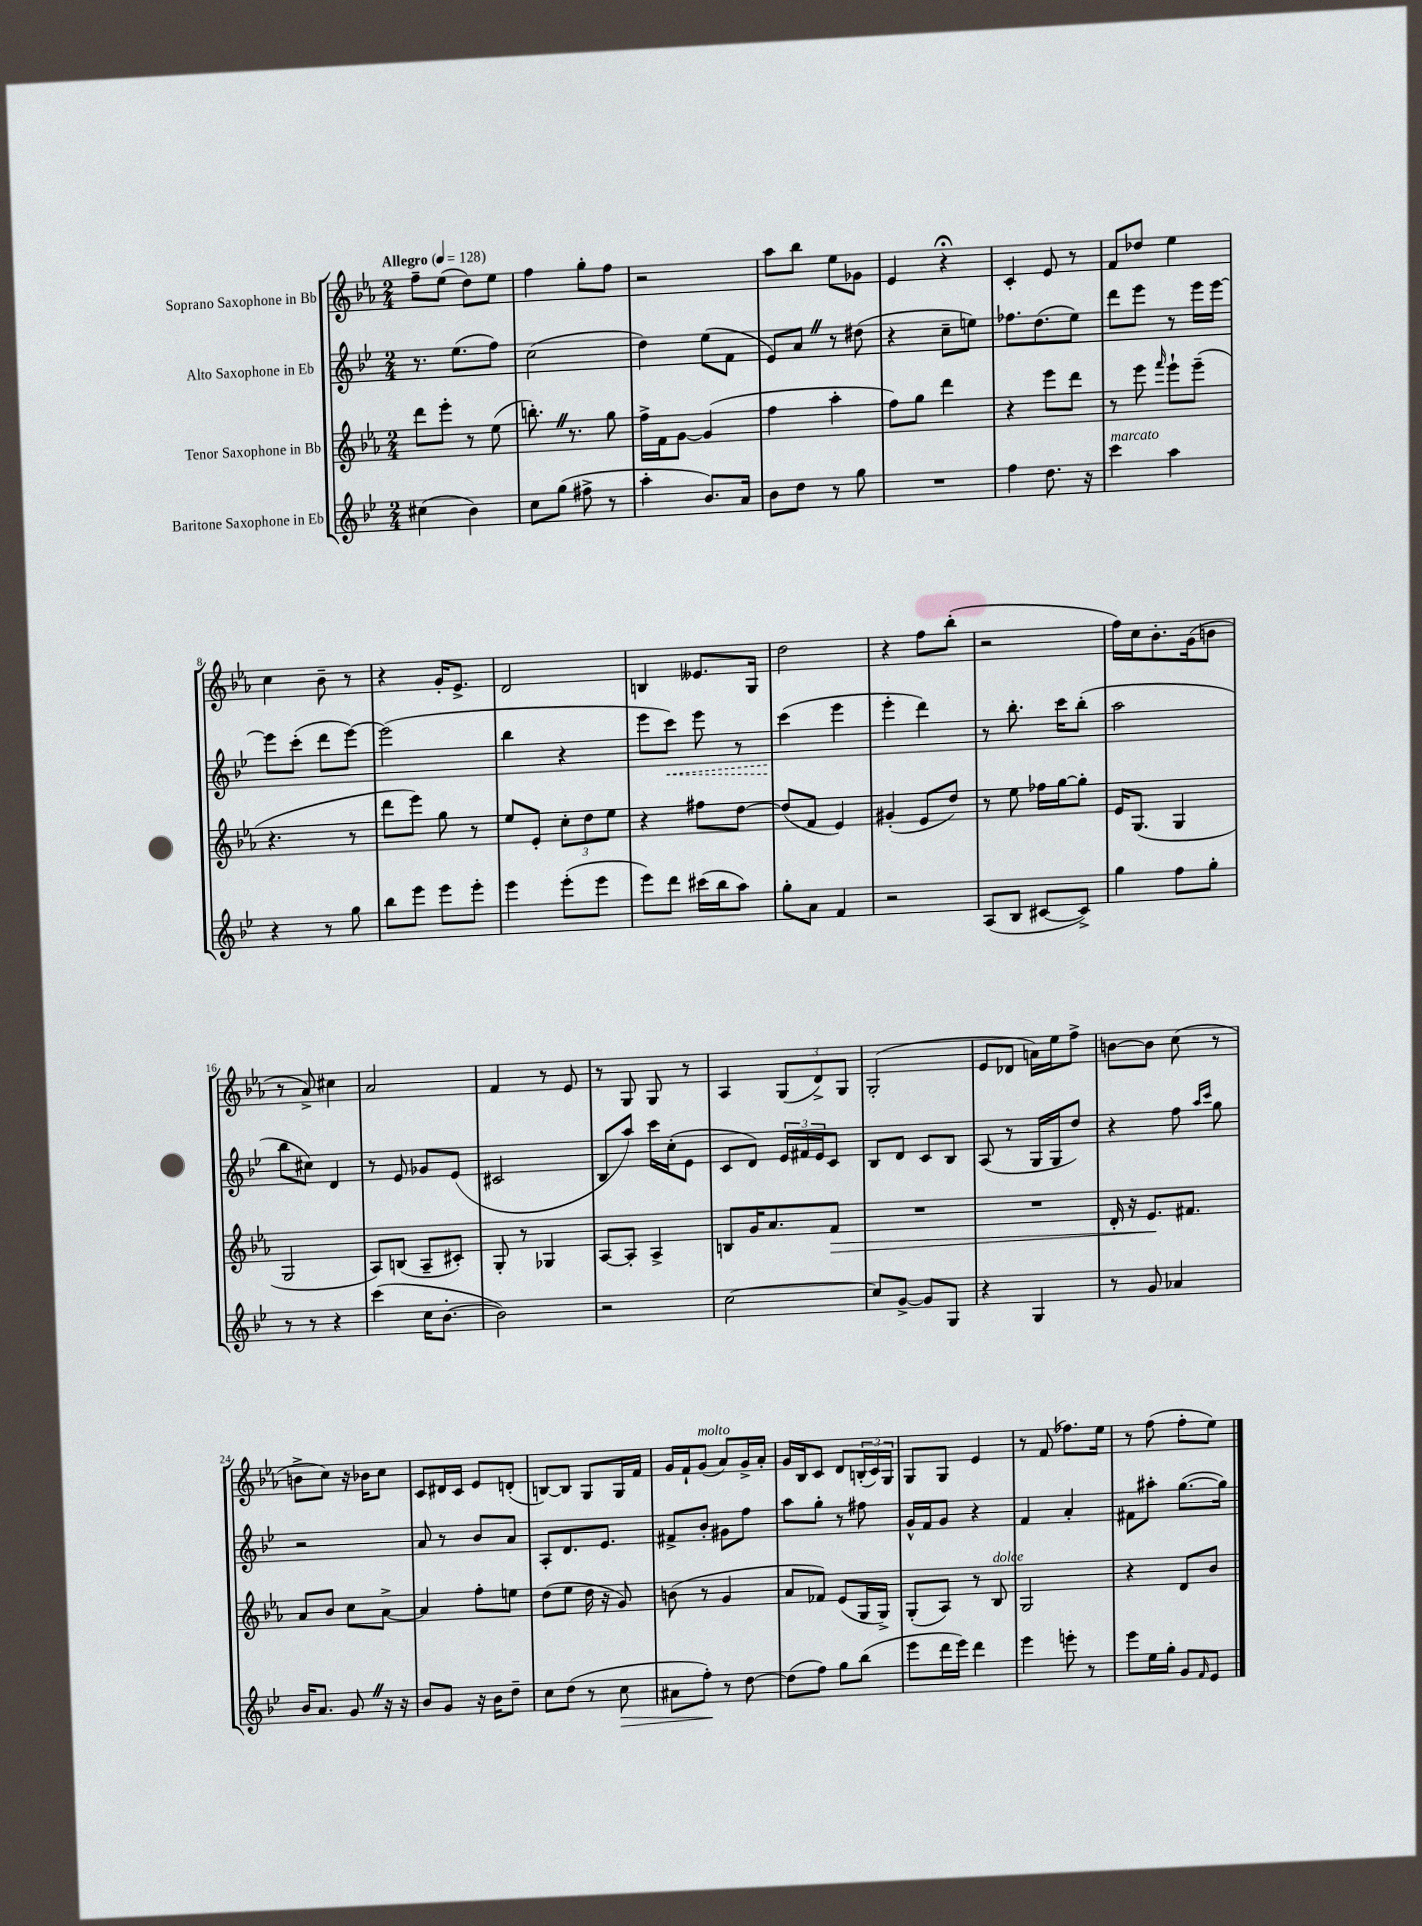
<<
\new StaffGroup <<
\new Staff = "s0" \with { instrumentName = "Soprano Saxophone in Bb" } {
    \clef treble \key ees \major \numericTimeSignature \time 2/4 \tempo "Allegro" 4 = 128
    f''8-- ees''8( d''8) ees''8 |
    f''4 g''8-. f''8 |
    r2 |
    aes''8 bes''8 ees''8 ges'8 |
    ees'4 r4\fermata |
    c'4-. ees'8 r8 |
    f'8 des''8 ees''4 |
    c''4 bes'8-- r8 |
    r4 g'16-. ees'8.-> |
    d'2 |
    b4 eeses'8. g16 |
    d''2 |
    r4 f''8 bes''8-.( |
    r2 |
    f''16) c''16 bes'8.-. g'16( b'8 |
    r8 aes'8->) cis''4 |
    aes'2 |
    f'4 r8 ees'8 |
    r8 g8 g8 r8 |
    aes4 \tuplet 3/2 { g8( d'8->) g8 } |
    g2-.( |
    ees'8 des'8 a'16) ees''16 f''8-> |
    b'8~ b'8 c''8( r8 |
    b'8-> c''8) r16 bes'16 c''8 |
    c'8 dis'16 c'16 ees'8 d'8-.( |
    b8~) b8 g8 g16 f'16 |
    g'16 f'16-! g'8^\markup { \italic "molto" }( aes'8) g'16-> aes'16-. |
    g'16 bes16 c'8 d'8 \tuplet 3/2 { b16-.( c'16) g16 } |
    g8 g8 ees'4 |
    r8 f'8( fes''8.) ees''16 |
    r8 f''8( f''8-. ees''8) \bar "|." |
}
\new Staff = "s1" \with { instrumentName = "Alto Saxophone in Eb" } {
    \clef treble \key bes \major \numericTimeSignature \time 2/4
    r8. ees''8.( f''8) |
    c''2( |
    d''4) ees''8( f'8 |
    ees'8) a'8 \once \override BreathingSign.text = \markup { \musicglyph "scripts.caesura.straight" } \breathe r8 dis''8( |
    r4 c''8-- e''8) |
    fes''8. d''8.( ees''8) |
    d'''8 ees'''8 r8 ees'''16 ees'''16~ |
    ees'''8 c'''8-.( d'''8 ees'''8~) |
    ees'''2( |
    bes''4 r4 |
    ees'''8 \once \override Hairpin.style = #'dashed-line c'''8\<) ees'''8 r8 |
    c'''4\!( ees'''4 |
    ees'''4-. d'''4) |
    r8 bes''8.-. c'''16 bes''8-.( |
    a''2 |
    bes''8 cis''8) d'4 |
    r8 ees'8 ges'8 ees'8( |
    cis'2 |
    bes8 a''8) c'''16 c''16-.( ees'8 |
    c'8 d'8) \tuplet 3/2 { ees'16 fis'16 ees'16 } c'8 |
    bes8 d'8 c'8 bes8 |
    a8( r8 g16 g16 d''8) |
    r4 f''8 \grace { a''16 c'''16 } g''8 |
    r2 |
    a'8 r8 bes'8 a'8 |
    a8-. d'8. ees'8. |
    fis'8-> bes'8-. gis'8 f''8 |
    a''8 g''8-. r8 fis''8 |
    g'16-^ f'16 g'8 r4 |
    f'4 a'4-. |
    fis'8 ais''8-. g''8.~( g''16) \bar "|." |
}
\new Staff = "s2" \with { instrumentName = "Tenor Saxophone in Bb" } {
    \clef treble \key ees \major \numericTimeSignature \time 2/4
    d'''8 ees'''8-. r8 ees''8( |
    b''8.-.) \once \override BreathingSign.text = \markup { \musicglyph "scripts.caesura.straight" } \breathe r8. g''8 |
    f''16-> f'16 g'8~ g'4( |
    f''4 aes''4-. |
    f''8) g''8 d'''4 |
    r4 ees'''8 d'''8 |
    r8 ees'''8 \grace { f'''16 } ees'''8-! ees'''8--( |
    r4. r8 |
    d'''8 ees'''8) g''8 r8 |
    ees''8 ees'8-. \tuplet 3/2 { c''8-. d''8 ees''8 } |
    r4 fis''8 d''8~ |
    d''8( f'8 ees'4) |
    gis'4-.( ees'8 d''8) |
    r8 ees''8 fes''16 g''16~ g''8-. |
    ees'16 g8.( g4 |
    g2 |
    aes8) b8( aes8-- cis'8-.) |
    g8-. r8 ges4 |
    aes8~ aes8-. aes4-> |
    b8 g'16 aes'8. f'8\> |
    R2 |
    R2 |
    d'16-. r16 ees'8.\! fis'8. |
    aes'8 bes'8 c''8 aes'8~-> |
    aes'4 f''8-. e''8 |
    d''8( ees''8 d''16 r16 g'8) |
    b'8( r8 g'4 |
    aes'8 fes'8) ees'8( g16 g16->) |
    g8-.( aes8) r8 bes8^\markup { \italic "dolce" } |
    g2 |
    r4 d'8 bes'8 \bar "|." |
}
\new Staff = "s3" \with { instrumentName = "Baritone Saxophone in Eb" } {
    \clef treble \key bes \major \numericTimeSignature \time 2/4
    cis''4( bes'4) |
    c''8 g''8( fis''8-> r8 |
    a''4-. bes'8.) a'16 |
    bes'8 d''8 r8 g''8 |
    R2 |
    f''4 d''8. r16 |
    c'''4^\markup { \italic "marcato" } a''4 |
    r4 r8 g''8 |
    bes''8 ees'''8 ees'''8 ees'''8-. |
    ees'''4 ees'''8-.( ees'''8 |
    ees'''8) d'''8 cis'''16( bes''16 a''8) |
    g''8-. a'8 f'4 |
    r2 |
    a8( bes8 cis'8~ cis'8->) |
    g''4 f''8 g''8-. |
    r8 r8 r4 |
    c'''4( c''16 bes'8.~-. |
    bes'2) |
    r2 |
    c''2~ |
    c''8 g'8~-> g'8 g8 |
    r4 g4 |
    r8 g'8 aes'4 |
    bes'16 a'8. g'8 \once \override BreathingSign.text = \markup { \musicglyph "scripts.caesura.straight" } \breathe r16 r16 |
    bes'8 g'8 r16 bes'16 d''8-- |
    c''8 d''8( r8 c''8\> |
    ais'8 f''8-.\!) r8 d''8~ |
    d''8( f''8) g''8 bes''8( |
    ees'''8 d'''16 ees'''16) d'''4 |
    ees'''4 e'''8-. r8 |
    ees'''8 ees''16 g''16-. g'8 \grace { f'16 } ees'8 \bar "|." |
}
>>
>>
